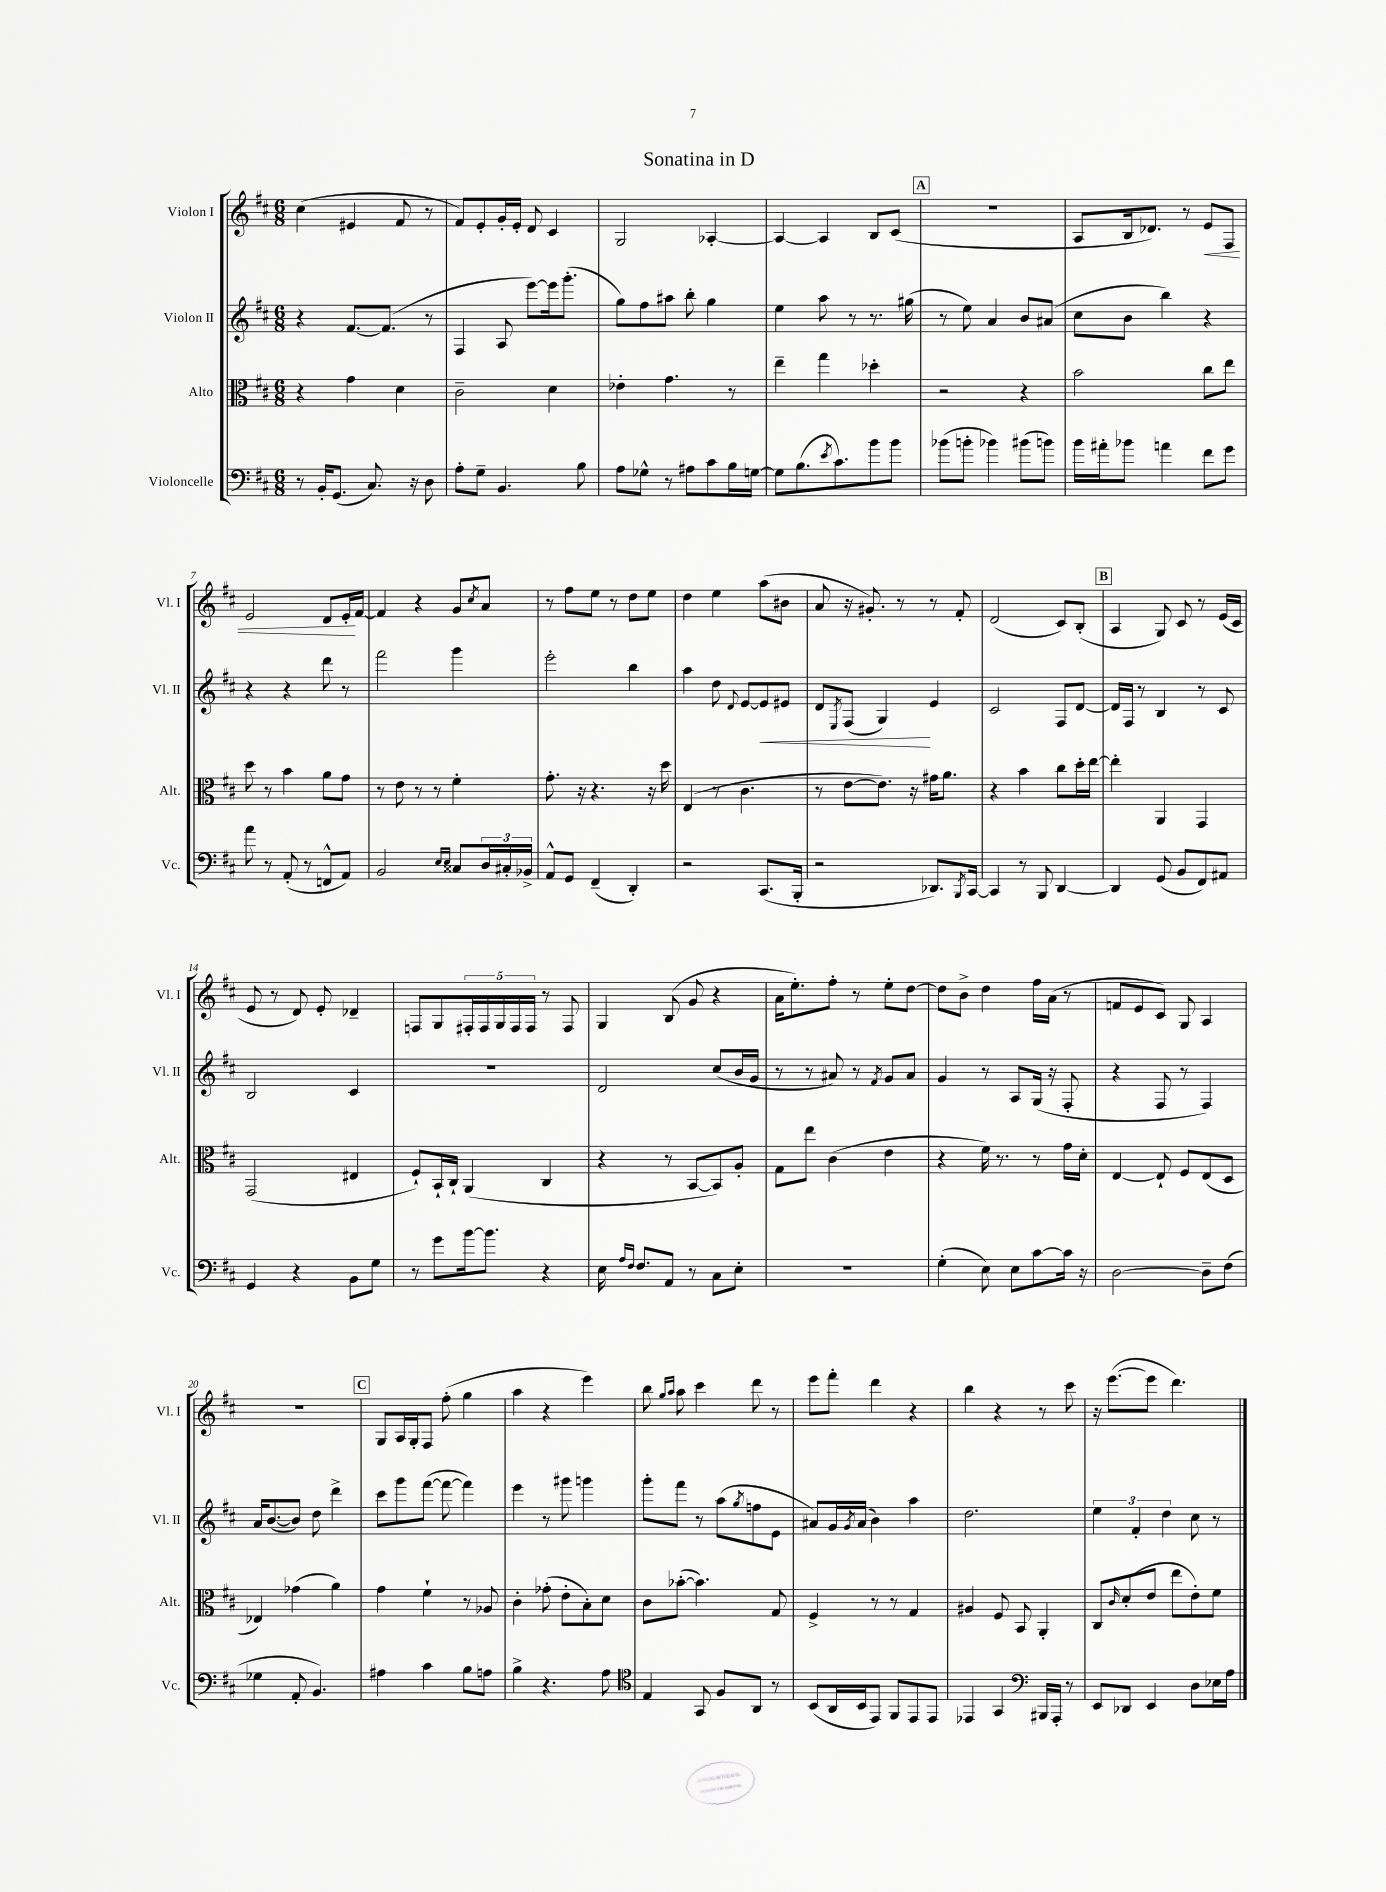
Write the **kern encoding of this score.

**kern	**kern	**kern	**kern
*staff4	*staff3	*staff2	*staff1
*clefF4	*clefC3	*clefG2	*clefG2
*k[f#c#]	*k[f#c#]	*k[f#c#]	*k[f#c#]
*M6/8	*M6/8	*M6/8	*M6/8
8r	4r	4r	(4cc#
16BB'	.	.	.
(8.GG	.	.	.
.	4g	[8.f#	4e#
8.C#)	.	.	.
.	.	(8.f#]	.
.	4d	.	8f#
16r	.	.	.
8D	.	8r	8r
=	=	=	=
8A'	2c#~	4F#	8f#)
8G~	.	.	8e'
4.BB	.	8A	16g'
.	.	.	16e'
.	.	[8eee)	8d
.	4d	16eee]	4c#
.	.	(8.ggg'	.
8B	.	.	.
=	=	=	=
8A	4e-'	8gg)	2G
8G-^^	.	8ff#	.
8r	4.g	8aa#	.
8A#	.	8bb'	.
8c#	.	4gg	[4A-'
16B	8r	.	.
[16G	.	.	.
=	=	=	=
8G]	4ee~	4ee	4A-_
(8.B	.	.	.
.	4gg	8aa	4A-]
8qe	.	.	.
8.c#)	.	.	.
.	.	8r	.
8b	4dd-'	8.r	8B
8b	.	.	(8c#
.	.	(16gg#	.
=	=	=	=
(8b-	2r	8r	2.r
8b'	.	8ee)	.
4b-)	.	4a	.
(8b#	4r	8b	.
8b)	.	(8a#	.
=	=	=	=
16b	2b	8cc#	8A
16a#'	.	.	.
8b-	.	8b	16B
.	.	.	8.d-)
4a	.	4bb)	.
.	.	.	8r
8f#	8cc#	4r	8e
8g	8ee	.	8F#
=	=	=	=
8a	8dd	4r	2e
8r	8r	.	.
(8AA'	4b	4r	.
8r	.	.	.
8FF^^	8a	8ddd	8d
8AA)	8g	8r	16e'
.	.	.	[16f#
=	=	=	=
2BB	8r	2fff#	4f#]
.	8e	.	.
.	8r	.	4r
.	8r	.	.
16qqE	.	.	.
16qqE	.	.	.
8C##	4f#'	4ggg	8g
.	.	.	8qcc#
24D	.	.	8a
24C#'	.	.	.
24BB-^	.	.	.
=	=	=	=
8AA^^	8.g'	2eee'	8r
8GG	.	.	8ff#
.	16r	.	.
(4FF#~	4.r	.	8ee
.	.	.	8r
4DD')	.	4bb	8dd
.	16r	.	8ee
.	16dd	.	.
=	=	=	=
2r	(4E	4aa	4dd
.	8r	8dd	4ee
.	.	8qqd	.
.	4.c#	[8e	.
(8.CC#	.	8e]	(8aa
.	.	8e#	8b#
16BBB'	.	.	.
=	=	=	=
2r	8r	8d	8a
.	.	8qE	.
.	[8e	(8F#	16r
.	.	.	8.g#')
.	8.e])	4G)	.
.	.	.	8r
.	16r	.	.
8.DD-)	16g#	4e	8r
.	8.a	.	.
.	.	.	8f#'
8qBBB	.	.	.
[16CC#	.	.	.
=	=	=	=
4CC#]	4r	2c#	(2d
8r	4b	.	.
8BBB	.	.	.
[4DD	8cc#	8F#	8c#)
.	16dd'	[8d	(8B'
.	[16ee	.	.
=	=	=	=
4DD]	4ee']	16d]	4A
.	.	16F#	.
.	.	8r	.
(8GG	4AA	4B	8G)
8BB	.	.	8c#
8FF#)	4GG	8r	8r
8AA#	.	8c#	(16e
.	.	.	16c#
=	=	=	=
4GG	(2GG	2B	8e
.	.	.	8r
4r	.	.	8d)
.	.	.	8e'
8BB	4E#	4c#	4d-~
8G	.	.	.
=	=	=	=
8r	8F#`)	2.r	8F
8g	16BB`	.	8G
.	16C#`	.	.
[16b	(4AA	.	20F#'
.	.	.	20F#
8.b]	.	.	.
.	.	.	20G
.	.	.	20F#
.	.	.	20F#
4r	4C#	.	8r
.	.	.	8F#
=	=	=	=
16E	4r	2d	4G
16qqA	.	.	.
16qqF#	.	.	.
8.F#	.	.	.
8AA	8r	.	(8B
8r	[8BB	.	8g
8C#	8BB])	(8cc#	4r
8E'	8A'	16b	.
.	.	16g	.
=	=	=	=
2.r	8G	8r	16a
.	.	.	8.ee')
.	8ee	8r	.
.	(4c#	8a#)	8ff#'
.	.	8r	8r
.	.	8qf#	.
.	4e	8g	8ee'
.	.	8a#	[8dd
=	=	=	=
(4G'	4r	4g	8dd]
.	.	.	8b^
8E)	16f#)	8r	4dd
.	8.r	.	.
8E	.	8A	.
[8c#	8r	(16G	16ff#
.	.	16r	(16a
16c#]	16g	8F#'	8r
16r	16d'	.	.
=	=	=	=
[2D	[4E	4r	8f
.	.	.	8e
.	8E`]	8F#	8c#)
.	8F#	8r	8G
8D~]	(8E	4F#)	4A
(8F#	8D	.	.
=	=	=	=
4G-	4E-)	16a	2.r
.	.	([8.b	.
8AA'	(4g-	8b])	.
4.BB)	.	8dd	.
.	4a)	4ddd^	.
=	=	=	=
4A#	4g	8ccc#	8G
.	.	8ggg	16A
.	.	.	16G'
4c#	4f#`	([8fff#	8F#
.	.	8fff#_	(8ff#'
8B	8r	4fff#])	4gg
8A	8A-	.	.
=	=	=	=
4B^	4c#'	4eee	4aa
4.r	(8g-'	8r	4r
.	8e'	8ggg#	.
.	8B')	4ggg	4eee)
8A	8d	.	.
=	=	=	=
*clefC4	*	*	*
4E	8c#	8ggg'	8bb
.	.	.	16qqgg
.	.	.	16qqaa
.	([8b-'	8fff#	8aa
8GG	4.b-])	8r	4ccc#
8F#	.	(8aa	.
.	.	8qgg	.
8AA	.	8ff	8ddd
8r	8G	8e	8r
=	=	=	=
(8BB	4F#^	8a#)	8eee
16AA	.	16g	8fff#'
.	.	8qg	.
16BB	.	(16a#	.
8EE)	8r	4b)	4ddd
8FF#	8r	.	.
8EE	4G	4aa	4r
8EE	.	.	.
=	=	=	=
4EE-	4A#	2.dd	4bb
4GG	8F#	.	4r
.	8BB	.	.
*clefF4	*	*	*
16BBB#	4AA'	.	8r
16AAA'	.	.	.
8r	.	.	8ccc#
=	=	=	=
8EE	8C#	6ee	16r
.	.	.	([8.eee
.	16qqc#	.	.
8DD-	(8d'	.	.
.	.	6f#'	.
4EE	8e	.	8eee]
.	.	6dd	.
.	8ee	.	4.ddd)
8D	8e')	8cc#	.
16E-	8f#	8r	.
16A	.	.	.
==	==	==	==
*-	*-	*-	*-
